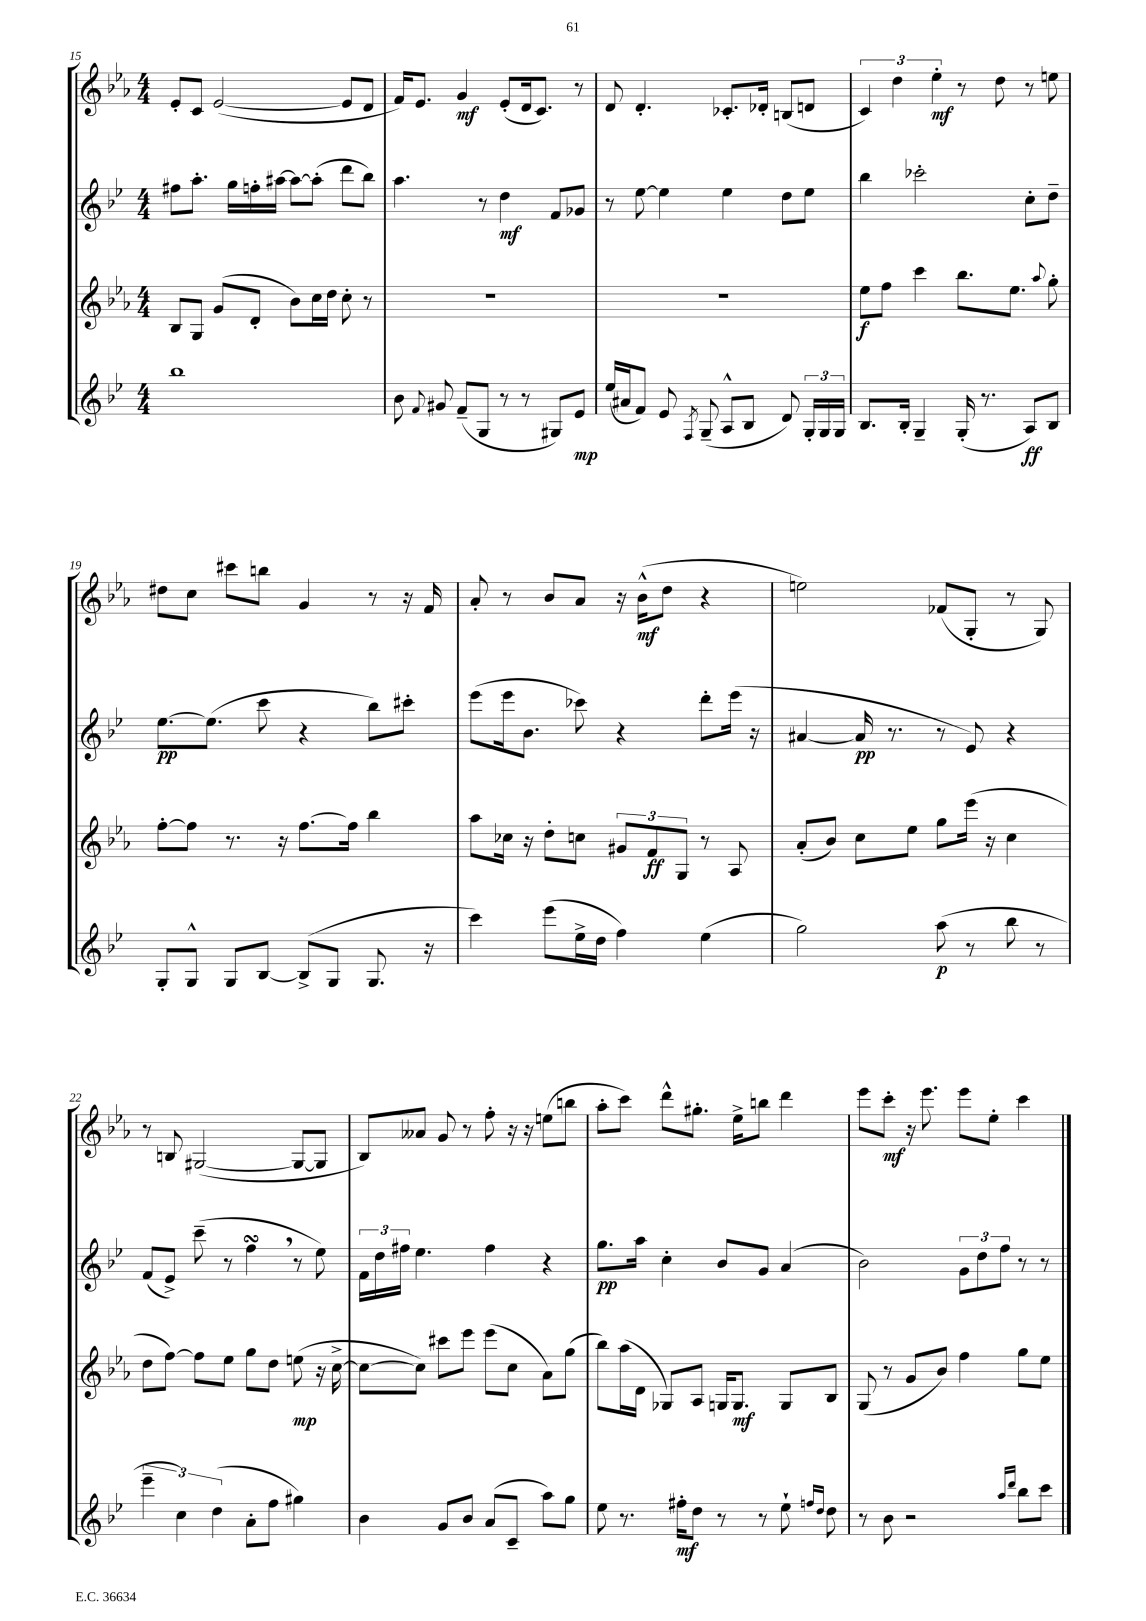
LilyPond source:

<<
\new StaffGroup <<
\new Staff = "s0" {
    \clef treble \key ees \major \numericTimeSignature \time 4/4
    \autoBeamOff ees'8[-. c'8] ees'2~( ees'8[ d'8] |
    f'16[) ees'8.] g'4\mf ees'8[-.( d'16 c'8.]) r8 |
    d'8 d'4.-. ces'8.[-. des'16]-. b8[( d'8] |
    \tuplet 3/2 { c'4) d''4 ees''4-.\mf } r8 d''8 r8 e''8 |
    dis''8[ c''8] cis'''8[ b''8] g'4 r8 r16 f'16 |
    aes'8-. r8 bes'8[ aes'8] r16 bes'16[-^\mf( d''8] r4 |
    e''2) fes'8[( g8]-. r8 g8) |
    r8 b8 gis2~( gis8[~ gis8] |
    bes8[) aeses'8] g'8 r8 f''8-. r16 r16 e''8[( b''8] |
    aes''8[-. c'''8]) d'''8[-^ gis''8.]-. ees''16[-> b''8] d'''4 |
    ees'''8[ c'''8]-.\mf r16 ees'''8. ees'''8[ ees''8]-. c'''4 \bar "|." |
}
\new Staff = "s1" {
    \clef treble \key bes \major \numericTimeSignature \time 4/4
    \autoBeamOff fis''8[ a''8.]-. g''16[ f''16-. ais''16]~ ais''8[~ ais''8]-.( d'''8[ bes''8]) |
    a''4. r8 d''4\mf f'8[ ges'8] |
    r8 ees''8~ ees''4 ees''4 d''8[ ees''8] |
    bes''4 ces'''2-. c''8[-. d''8]-- |
    ees''8.[~\pp ees''8.]( c'''8 r4 bes''8[) cis'''8]-. |
    ees'''8[( ees'''16 bes'8.] ces'''8) r4 d'''8[-. ees'''16]( r16 |
    ais'4~ ais'16\pp r8. r8 ees'8) r4 |
    f'8[( ees'8]->) c'''8--( r8 f''4\turn \breathe r8 ees''8) |
    \tuplet 3/2 { f'16[ d''16 fis''16] } ees''4. fis''4 r4 |
    g''8.[\pp a''16] c''4-. bes'8[ g'8] a'4( |
    bes'2) \tuplet 3/2 { g'8[ d''8 f''8] } r8 r8 \bar "|." |
}
\new Staff = "s2" {
    \clef treble \key ees \major \numericTimeSignature \time 4/4
    \autoBeamOff bes8[ g8] g'8[( d'8]-. bes'8[) c''16 d''16] c''8-. r8 |
    R1 |
    R1 |
    ees''8[\f f''8] c'''4 bes''8.[ ees''8.] \appoggiatura { aes''8 } g''8-. |
    f''8[~-. f''8] r8. r16 f''8.[~ f''16] bes''4 |
    aes''8[ ces''16] r16 d''8[-. c''8] \tuplet 3/2 { gis'8[ f'8\ff g8] } r8 aes8 |
    aes'8[-.( bes'8]) c''8[ ees''8] g''8[ ees'''16]( r16 c''4 |
    d''8[ f''8]~) f''8[ ees''8] g''8[ d''8] e''8\mp( r16 c''16~-> |
    c''8[~ c''8]) cis'''8[ ees'''8] ees'''8[( c''8] aes'8[) g''8]( |
    bes''8[) aes''16( d'16] ges8[) aes8] g16[ g8.]\mf g8[ bes8] |
    g8( r8 g'8[ bes'8]) f''4 g''8[ ees''8] \bar "|." |
}
\new Staff = "s3" {
    \clef treble \key bes \major \numericTimeSignature \time 4/4
    \autoBeamOff bes''1 |
    bes'8 \appoggiatura { f'8 } gis'8 f'8[--( g8] r8 r8 gis8[) ees'8]\mp |
    ees''16[( ais'16 f'8]) ees'8 \acciaccatura { f8 } g8--( a8[-^ bes8] d'8) \tuplet 3/2 { g16[-. g16 g16] } |
    bes8.[ bes16]-. g4-- g16-.( r8. a8[\ff) bes8] |
    g8[-. g8]-^ g8[ bes8]~ bes8[->( g8] g8. r16 |
    c'''4) ees'''8[( ees''16-> d''16] f''4) ees''4( |
    g''2) a''8\p( r8 bes''8 r8 |
    \tuplet 3/2 { ees'''4-- c''4) d''4( } a'8[-. f''8] gis''4) |
    bes'4 g'8[ bes'8] a'8[( c'8]-- a''8[) g''8] |
    ees''8 r8. fis''16[-.\mf d''8] r8 r8 ees''8-! \grace { f''16[ d''16] } d''8 |
    r8 bes'8 r2 \grace { a''16[ d'''16] } bes''8[ c'''8] \bar "|." |
}
>>
>>
\layout { \context { \Score currentBarNumber = #15 } }
